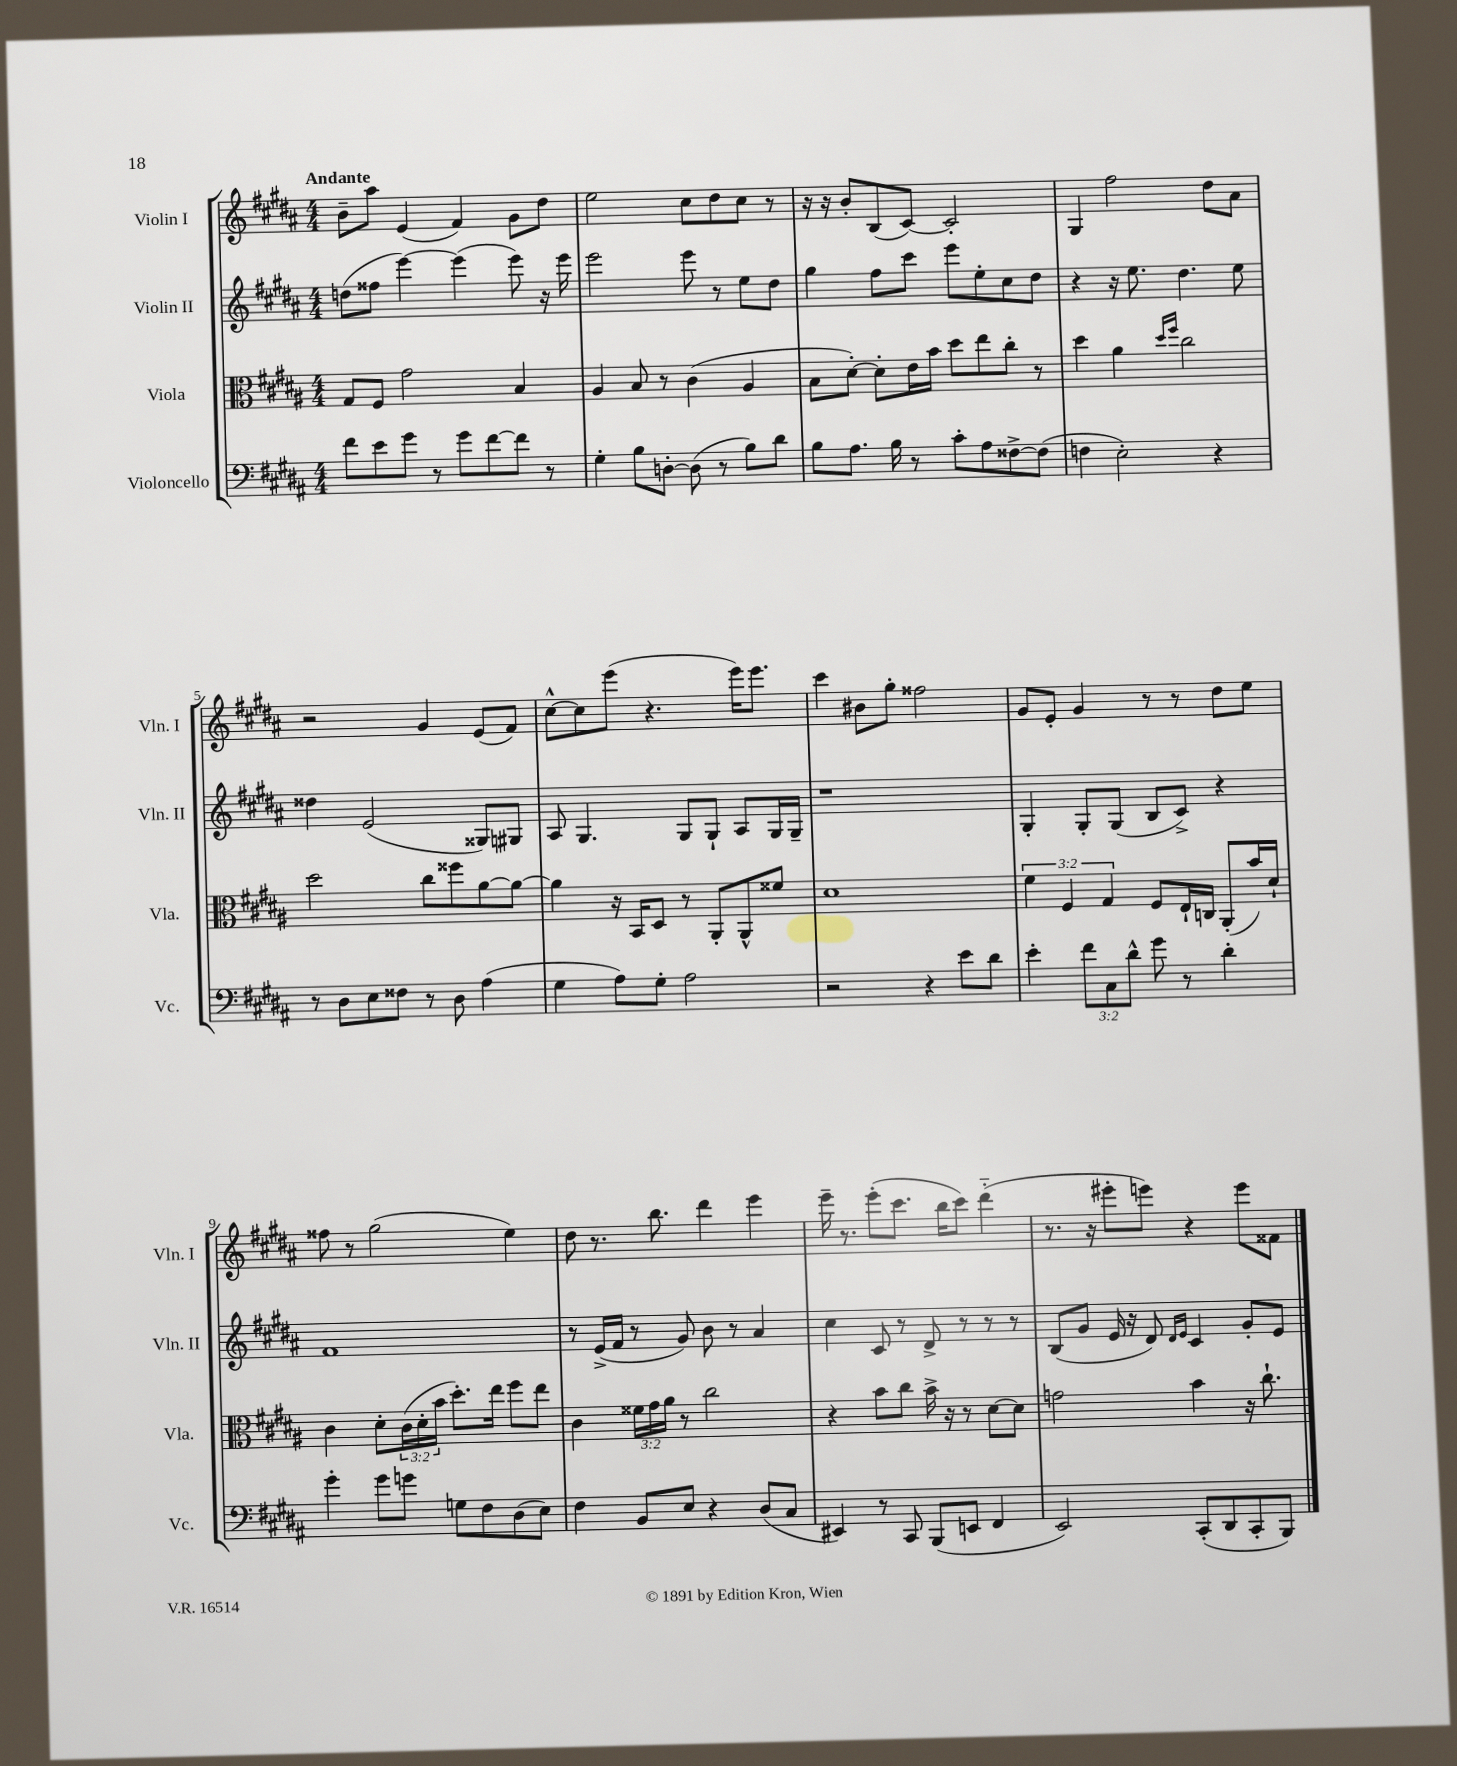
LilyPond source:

<<
\new StaffGroup <<
\new Staff = "s0" \with { instrumentName = "Violin I" shortInstrumentName = "Vln. I" } {
    \clef treble \key b \major \numericTimeSignature \time 4/4 \tempo "Andante"
    b'8-- ais''8 e'4( fis'4) gis'8 dis''8 |
    e''2 cis''8 dis''8 cis''8 r8 |
    r16 r16 b'8-. b8( cis'8~) cis'2-. |
    gis4 fis''2 dis''8 ais'8 |
    r2 gis'4 e'8( fis'8) |
    cis''8~-^ cis''8 e'''8( r4. e'''16) e'''8. |
    cis'''4 bis'8 gis''8-. fisis''2 |
    gis'8 e'8-. gis'4 r8 r8 dis''8 e''8 |
    fisis''8 r8 gis''2( e''4) |
    dis''8 r8. b''8. dis'''4 e'''4 |
    e'''16-- r8. e'''8-.( cis'''8. b''16 cis'''8) dis'''4-_( |
    r8. r16 eis'''8-. e'''8) r4 e'''8 fisis'8 \bar "|." |
}
\new Staff = "s1" \with { instrumentName = "Violin II" shortInstrumentName = "Vln. II" } {
    \clef treble \key b \major \numericTimeSignature \time 4/4
    d''8( fisis''8 e'''4~) e'''4( e'''8) r16 e'''16 |
    e'''2 e'''8 r8 e''8 dis''8 |
    gis''4 fis''8 cis'''8 e'''8 e''8-. cis''8 dis''8 |
    r4 r16 e''8. dis''4. e''8 |
    disis''4 e'2( gisis8) gis8 |
    ais8 gis4. gis8 gis8-! ais8 gis16 gis16-- |
    r1 |
    gis4-. gis8-. gis8( b8 cis'8->) r4 |
    fis'1 |
    r8 e'16->( fis'16 r8 gis'8) b'8 r8 ais'4 |
    cis''4 cis'8 r8 dis'8-> r8 r8 r8 |
    b8( gis'8 e'16 r16 dis'8) \grace { dis'16 e'16 } cis'4 gis'8-. e'8 \bar "|." |
}
\new Staff = "s2" \with { instrumentName = "Viola" shortInstrumentName = "Vla." } {
    \clef alto \key b \major \numericTimeSignature \time 4/4 \override Staff.TupletNumber.text = #tuplet-number::calc-fraction-text
    gis8 fis8 gis'2 b4 |
    ais4 b8 r8 cis'4( ais4 |
    b8 dis'8~-.) dis'8-. e'16 b'16 dis''8 e''8 cis''8-. r8 |
    dis''4 ais'4 \grace { dis''16 fis''16 } cis''2 |
    dis''2 cis''8 fisis''8 ais'8~ ais'8~ |
    ais'4 r16 b,16 dis8 r8 ais,8-. ais,8-^ fisis'8 |
    dis'1 |
    \tuplet 3/2 { fis'4 fis4 gis4 } fis8 e16-! c16 ais,8-.( b'16) dis'16-! |
    cis'4 dis'8-. \tuplet 3/2 { cis'16( dis'16-. b'16 } dis''8.-.) e''16 fis''8 e''8 |
    cis'4 \tuplet 3/2 { fisis'16 gis'16 ais'16 } r8 cis''2 |
    r4 b'8 cis''8 b'16-> r16 r8 dis'8~ dis'8 |
    g'2 b'4 r16 cis''8.-! \bar "|." |
}
\new Staff = "s3" \with { instrumentName = "Violoncello" shortInstrumentName = "Vc." } {
    \clef bass \key b \major \numericTimeSignature \time 4/4 \override Staff.TupletNumber.text = #tuplet-number::calc-fraction-text
    fis'8 e'8 gis'8 r8 gis'8 fis'8~ fis'8 r8 |
    gis4-. b8 d8~-. d8( r8 b8) dis'8 |
    b8 ais8. b16 r8 cis'8-. ais8 fisis8~-> fisis8( |
    f4 e2-.) r4 |
    r8 dis8 e8 fisis8 r8 dis8 ais4( |
    gis4 ais8) gis8-. ais2 |
    r2 r4 e'8 dis'8 |
    e'4-. \tuplet 3/2 { fis'8 cis8 dis'8-^ } gis'8 r8 dis'4-. |
    gis'4-. gis'8 g'8 g8 fis8 dis8( e8) |
    fis4 b,8 e8 r4 dis8( cis8 |
    eis,4) r8 cis,8 b,,8( e,8 fis,4 |
    e,2) cis,8-.( dis,8 cis,8-. b,,8) \bar "|." |
}
>>
>>
